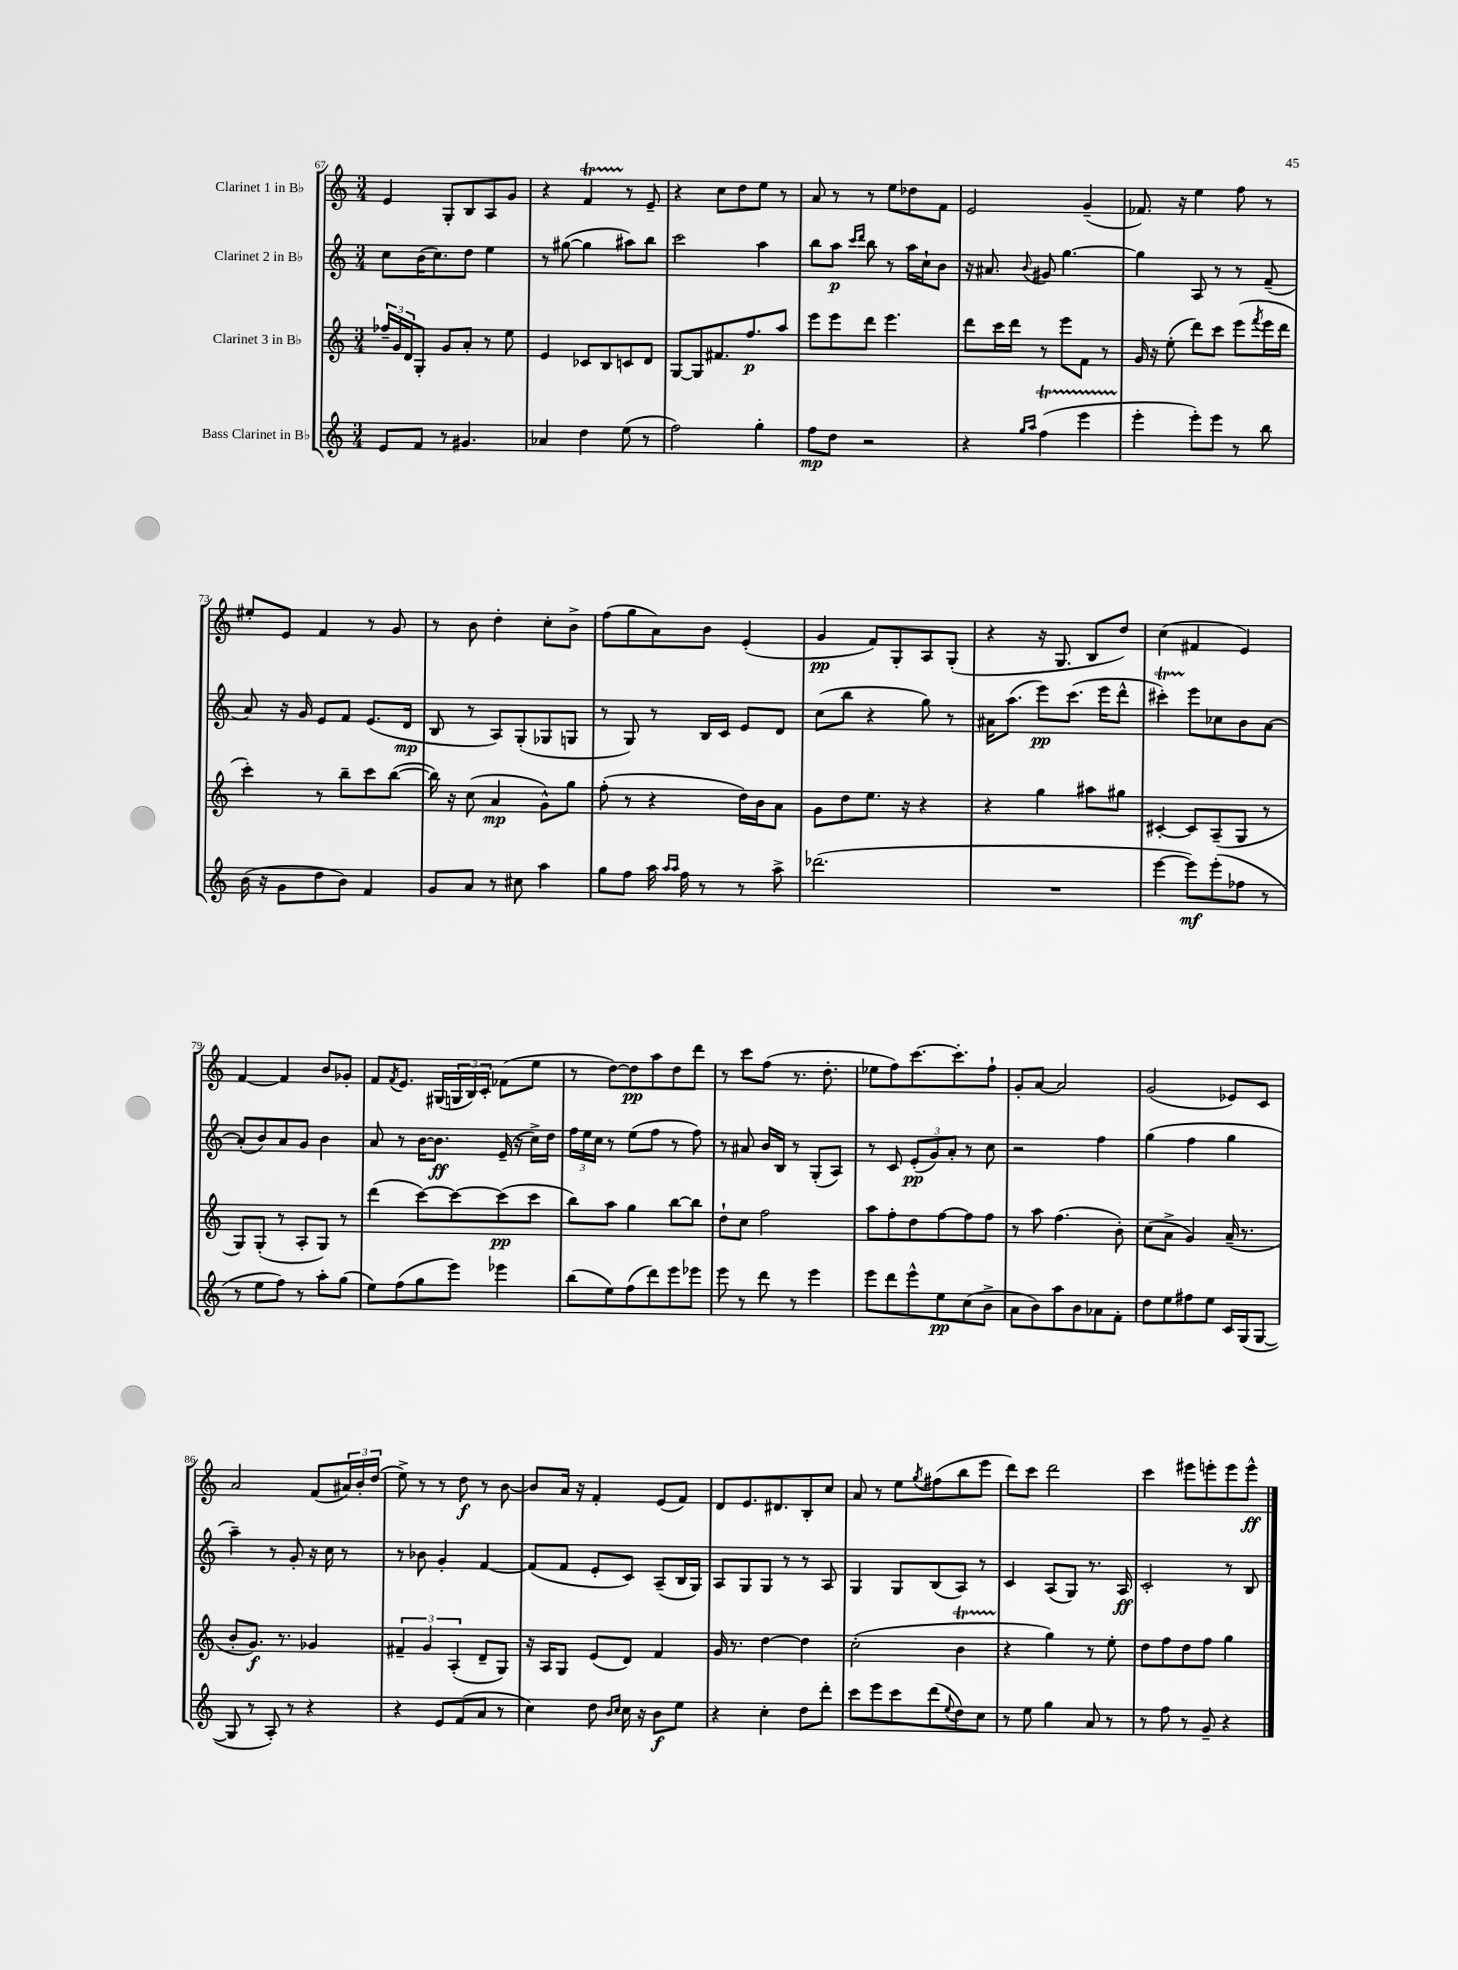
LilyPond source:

<<
\new StaffGroup <<
\new Staff = "s0" \with { instrumentName = "Clarinet 1 in Bb" } {
    \clef treble \key c \major \numericTimeSignature \time 3/4
    e'4 g8-. b8 a8 g'8 |
    r4 f'4\startTrillSpan r8\stopTrillSpan e'8-- |
    r4 c''8 d''8 e''8 r8 |
    a'8 r8 r8 e''8 des''8 f'8 |
    e'2 g'4--( |
    fes'8.) r16 e''4 f''8 r8 |
    eis''8-. e'8 f'4 r8 g'8 |
    r8 b'8 d''4-. c''8-. b'8-> |
    f''8( g''8 a'8) b'8 e'4-.( |
    g'4\pp f'8) g8-. a8 g8-.( |
    r4 r16 g8. b8 d''8) |
    c''4( fis'4 e'4) |
    f'4~ f'4 b'8 ges'8-. |
    f'8 \acciaccatura { f'8 } e'8. gis16( \tuplet 3/2 { g16 b16) c'16-. } fes'8( e''8 |
    r8 d''8~) d''8\pp a''8 d''8 d'''8 |
    r8 c'''8 f''8( r8. d''8.-. |
    ees''8 f''8) c'''8.~ c'''8.-. f''8-! |
    g'8-. a'8~ a'2 |
    g'2( ees'8) c'8 |
    a'2 f'8( \tuplet 3/2 { ais'16) b'16-. d''16( } |
    e''8->) r8 r8 d''8\f r8 b'8~ |
    b'8 a'16 r16 f'4-. e'8( f'8) |
    d'8 e'8. dis'8. b8-. c''8 |
    a'8 r8 e''8 \acciaccatura { g''8 } fis''8( b''8 e'''8 |
    d'''8) c'''8 d'''2 |
    c'''4 eis'''8 e'''8-. e'''8 e'''8-^\ff \bar "|." |
}
\new Staff = "s1" \with { instrumentName = "Clarinet 2 in Bb" } {
    \clef treble \key c \major \numericTimeSignature \time 3/4
    c''8 b'16( c''8.) d''8 e''4 |
    r8 gis''8~( gis''4 ais''8) b''8 |
    c'''2 a''4 |
    b''8 a''8\p \grace { c'''16 d'''16 } b''8 r8 a''16 c''16-! b'8 |
    r16 ais'8. \appoggiatura { b'8 } gis'8 g''4.~ |
    g''4 a8 r8 r8 f'8--( |
    a'8) r16 g'16 e'8 f'8 e'8.( d'16\mp |
    b8 r8 a8) g8-.( ges8 g8 |
    r8 g8) r8 b16 c'16 e'8 d'8 |
    c''8( b''8 r4 g''8) r8 |
    ais'16 a''8.( e'''8\pp) c'''8.( e'''16 d'''8-^ |
    cis'''4-.\startTrillSpan) e'''8\stopTrillSpan ces''8 b'8 a'8~ |
    a'8-.( b'8) a'8 g'8 b'4 |
    a'8 r8 b'16~ b'8.\ff e'16--( r16 c''16->) d''16 |
    \tuplet 3/2 { f''16 e''16 c''16 } r8 e''8( f''8 r8 f''8) |
    r8 ais'8 b'16 b16 r8 g8-.( a8) |
    r8 c'8 \tuplet 3/2 { e'8-.\pp( g'8) a'8-. } r8 c''8 |
    r2 f''4 |
    g''4( f''4 g''4 |
    a''4--) r8 g'8-. r16 c''16 r8 |
    r8 bes'8 g'4-. f'4~ |
    f'8( f'8 e'8-. c'8) a8--( b16 g16) |
    a8 g8 g8 r8 r8 a8 |
    g4 g8 b8( a8) r8 |
    c'4 a8( g8) r8. a16\ff |
    c'2-. r8 b8 \bar "|." |
}
\new Staff = "s2" \with { instrumentName = "Clarinet 3 in Bb" } {
    \clef treble \key c \major \numericTimeSignature \time 3/4
    \tuplet 3/2 { fes''16-- g'16 d'16 } g8-. g'8 a'8-. r8 e''8 |
    e'4 ces'8 b8 c'8 d'8 |
    g8~ g8 fis'8. f''8.\p a''8 |
    e'''8 e'''8 d'''8 e'''4. |
    d'''8 c'''16 d'''16 r8 e'''8 f'8 r8 |
    g'16 r16 e''8-.( d'''8) c'''8 e'''8( \acciaccatura { f'''8 } e'''16 d'''16 |
    c'''4-.) r8 b''8-- c'''8 b''8~( |
    b''16) r16 c''8( a'4\mp g'8-^) g''8 |
    f''8-.( r8 r4 d''16) b'16 a'8 |
    g'8 d''8 e''8. r16 r4 |
    r4 g''4 ais''8 gis''8 |
    cis'4~-. cis'8 a8--( g8 r8 |
    g8) g8-.( r8 a8-. g8) r8 |
    d'''4( c'''8~) c'''8~ c'''8\pp( c'''8 |
    b''8) a''8 g''4 b''8~ b''8 |
    d''8-! c''8 f''2 |
    a''8 f''8-. d''8 f''8~ f''8 f''8 |
    r8 a''8 f''4.( b'8-.) |
    c''8( a'8-> g'4) a'16--( r8. |
    b'8-. g'8.\f) r8. ges'4 |
    \tuplet 3/2 { fis'4-- g'4 a4-.( } d'8-- g8) |
    r16 a16 g8 e'8( d'8) f'4 |
    g'16 r8. d''4~ d''4 |
    c''2-.( b'4\startTrillSpan |
    r4\stopTrillSpan g''4) r8 e''8-. |
    d''8 f''8 d''8 f''8 g''4 \bar "|." |
}
\new Staff = "s3" \with { instrumentName = "Bass Clarinet in Bb" } {
    \clef treble \key c \major \numericTimeSignature \time 3/4
    e'8 f'8 r8 gis'4. |
    aes'4 d''4 e''8( r8 |
    f''2) g''4-. |
    f''8\mp d''8 r2 |
    r4 \grace { g''16 a''16 } f''4\startTrillSpan( e'''4 |
    e'''4-.\stopTrillSpan e'''8-.) e'''8 r8 b''8 |
    b'16( r16 g'8 d''8 b'8) f'4 |
    g'8 a'8 r8 cis''8 a''4 |
    g''8 f''8 a''16 \grace { a''16 a''16 } f''16 r8 r8 a''8-> |
    des'''2.( |
    R2. |
    e'''4~ e'''8\mf) e'''8-.( fes''8 r8 |
    r8 e''8 f''8) r8 a''8-. g''8( |
    e''8) f''8( g''8 e'''8) ees'''4 |
    b''8( e''8) f''8( d'''8) e'''8 ees'''8 |
    e'''8 r8 d'''8 r8 e'''4 |
    e'''8 d'''8 e'''8-^ e''8\pp c''8( b'8-> |
    a'8 b'8) a''8 b'8 aes'8 f'8-. |
    d''8 e''8 fis''8 e''8 c'16 g16( g8~ |
    g8 r8 a8-.) r8 r4 |
    r4 e'8 f'8( a'8 r8 |
    c''4) d''8 \grace { b'16 c''16 } c''16 r16 b'8\f e''8 |
    r4 c''4-. d''8 d'''8-. |
    c'''8 e'''8 c'''8 d'''8( \appoggiatura { e''8 } d''8) c''8 |
    r8 e''8 g''4 a'8 r8 |
    r8 f''8 r8 g'8-- r4 \bar "|." |
}
>>
>>
\layout { \context { \Score currentBarNumber = #67 } }
